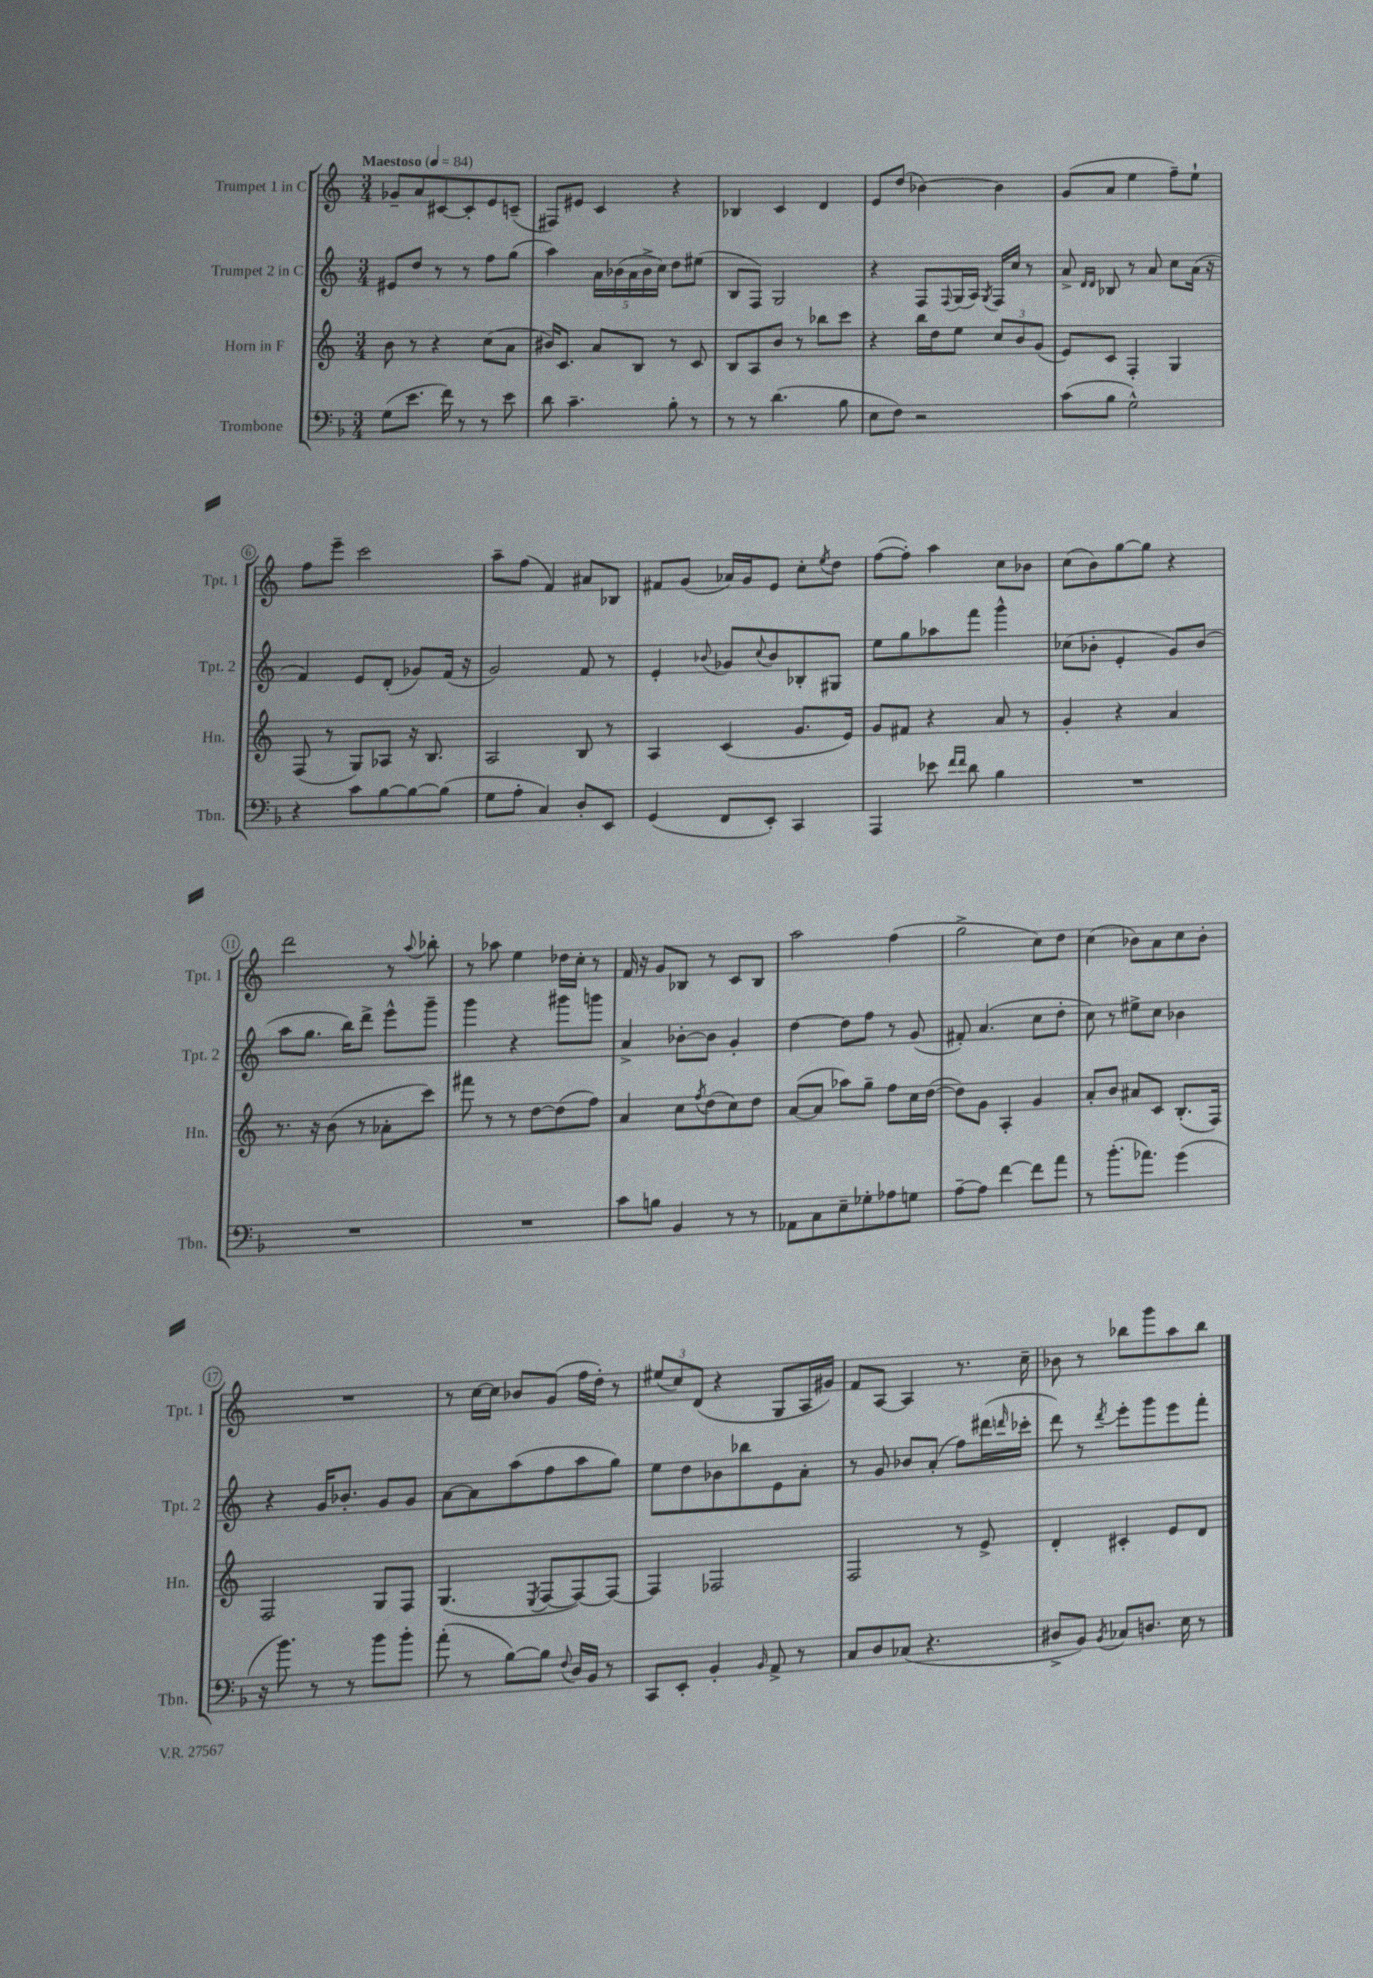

**kern	**kern	**kern	**kern
*part4	*part3	*part2	*part1
*staff4	*staff3	*staff2	*staff1
*I"Trombone	*I"Horn in F	*I"Trumpet 2 in C	*I"Trumpet 1 in C
*I'Tbn.	*I'Hn.	*I'Tpt. 2	*I'Tpt. 1
*clefF4	*clefG2	*clefG2	*clefG2
*k[b-]	*k[]	*k[]	*k[]
*M3/4	*M3/4	*M3/4	*M3/4
*MM84	*MM84	*MM84	*MM84
=1	=1	=1	=1
!	!	!	!LO:TX:a:B:t=Maestoso
(8G\L	8b\	8e#X/L	8g-X~/L
8.e\J	8r	8dd/J	8a/
.	4r	8r	[8c#X/
16f\)	.	.	.
8r	.	8r	8c#'/]
8r	(8cc\L	8ff\L	8e/
8e\	8a\J	(8gg\J	(8cn~/J
=2	=2	=2	=2
8d\	16b#X/KL)	4aa\)	8F#X/L)
.	8.c/J	.	.
4.c~\	.	.	8e#X/J
.	8a/L	20a\LL	4c/
.	.	(20b-X\	.
.	.	20a\	.
.	8B/J	.	.
.	.	20b-^\	.
.	.	20cc\JJ)	.
8B-'\	8r	8dd\L	4r
8r	8c/	(8ee#X\J	.
=3	=3	=3	=3
8r	8B/L	8B/L	4B-X/
8r	8A/	8F/J)	.
(4.d\	8b/J	2G/	4c/
.	8r	.	.
.	8bb-X\L	.	4d/
8B-\	8ccc\J	.	.
=4	=4	=4	=4
8E\L	4r	4r	8e/L
8F\J)	.	.	(8dd/J
2r	16bb\LL	8F/L	[4b-X\)
.	16dd\J	.	.
.	.	8qqF/	.
.	8ee\J	(16G/L	.
.	.	16A/JJ)	.
.	.	8qG/	.
.	12cc/L	16F/LL	4b-\]
.	.	16cc/JJ	.
.	12b/	.	.
.	.	8r	.
.	(12g/J	.	.
=5	=5	=5	=5
(8c\L	8e/L)	8a^/	(8g/L
.	.	16qqd/LL	.
.	.	16qqd/JJ	.
8B-\J	8c/J	8B-X/	8a/J
2G^^\)	4F'/	8r	4ee\
.	.	8a/	.
.	4G/	8cc\L	8ff~\L)
.	.	(16a\Jk	8ee`\J
.	.	16r	.
!!LO:LB:g=z
=6	=6	=6	=6
4r	(8F/	4f/)	8ff\L
.	8r	.	8eee~\J
8c\L	8G/L)	8e/L	2ccc\
[8B-\	8A-X/J	(8d'/J	.
8B-\_	16r	8g-X/L)	.
.	8.B/	.	.
(8B-\J]	.	(16f/Jk	.
.	.	16r	.
=7	=7	=7	=7
8G\L	2A/	2g/)	8aa~\L
8A'\J	.	.	(8ff\J
4C/)	.	.	4f/)
8D'/L	8B/	8f/	8a#X/L
8EE/J	8r	8r	8B-X/J
=8	=8	=8	=8
(4GG/	4A/	4e'/	8f#X/L
.	.	.	(8g/J
.	.	8qqb-X/	.
8FF/L	(4c/	8g-X/L	16a-X/LL)
.	.	.	16g/J
.	.	8qqcc/	.
8EE'/J)	.	8b-/	8e/J
4CC/	8.g/L	8B-X'/	8cc'\L
.	.	.	8qee/
.	.	8G#X/J	8dd\J
.	16e/Jk)	.	.
=9	=9	=9	=9
4AAA/	8g/L	8ee\L	([8ff\L
.	8f#X/J	8gg\	8ff'\J])
8e-X\	4r	8aa-X\	4aa\
16qqf/LL	.	.	.
16qqf/JJ	.	.	.
8d\	.	8fff\J	.
4B-\	8a/	4ggg^^\	8cc\L
.	8r	.	8b-X\J
=10	=10	=10	=10
2.r	4g'/	(8cc-X\L	(8cc\L
.	.	8b-X'\J	8b\)
.	4r	4e'/	[8gg\
.	.	.	8gg\J]
.	4a/	8g/L)	4r
.	.	(8b-/J	.
!!LO:LB:g=z
=11	=11	=11	=11
2.r	8.r	8aa\L	2ddd\
.	.	8.gg\J	.
.	16r	.	.
.	(8b\	.	.
.	.	16bb\KL)	.
.	8r	8ddd^\J	.
.	8a-X'\L	8eee^^\L	8r
.	.	.	8qqaa/
.	8ccc\J)	8ggg~\J	8bb-X'\
=12	=12	=12	=12
2.r	8fff#X\	4ggg\	8r
.	8r	.	8aa-X\
.	8r	4r	4ee\
.	[8dd\L	.	.
.	(8dd\]	8ggg#X\L	16dd-X\LL
.	.	.	16cc'\JJ
.	8ff\J)	8gggn\J	8r
=13	=13	=13	=13
8c\L	4a/	4a^/	16f/
.	.	.	16r
8Bn\J	.	.	8g/L
4BB-/	8cc\L	[8b-X'\L	8B-X/J
.	8qff/	.	.
.	(8dd\	8b-\J]	8r
8r	8cc\)	4g'/	8c/L
8r	8dd\J	.	8B-/J
=14	=14	=14	=14
8AA-X\L	([8a/L	[4dd\	2aa\
8C\	8a/J]	.	.
8E~\	8aa-X\L)	8dd\L]	.
8G-X'\	8gg~\J	8ff\J	.
8A-X\	8ff\L	8r	(4ff\
8Gn\J	16cc\L	(8g/	.
.	([16dd\JJ	.	.
=15	=15	=15	=15
[8A~\L	8dd\L])	8f#X'/)	2gg^\
8A\J]	8g\J	(4.a/	.
[4f\	4A'/	.	.
8f\L]	4g/	8cc\L	8cc\L)
8a\J	.	8dd'\J	8dd\J
=16	=16	=16	=16
8r	8a'/L	8cc\)	(4cc\
(8.b-'\L	8b/J	8r	.
.	8a#X/L	8ee#X^\L	8b-X\L)
8.a-X\J)	.	.	.
.	8c/J	8cc\J	8a\
(4g\	(8.B'/L	4b-X\	8cc\
.	.	.	8b-'\J
.	16F/Jk)	.	.
!!LO:LB:g=z
=17	=17	=17	=17
16r	2F/	4r	2.r
8.b-\)	.	.	.
8r	.	16g/KL	.
.	.	8.b-X'/J	.
8r	.	.	.
8b-\L	8G/L	8g/L	.
8b-'\J	8F/J	8g/J	.
=18	=18	=18	=18
(8a'\	(4.G/	[8a\L	8r
8r	.	8a\]	[16cc\LL
.	.	.	16cc\JJ]
[8B-\L)	.	(8aa\	8b-X/L
.	8qE/	.	.
8B-\J]	[8F/L	8ff\	(8g/J
8qqF/	.	.	.
16D/LL	8F/_)	8aa\	16ff\LL
16BB-/JJ	.	.	16dd'\JJ)
8r	8F/J_	8gg\J)	8r
=19	=19	=19	=19
8CC/L	4F/]	8ee\L	(12ee#X/L
.	.	.	12cc/)
8EE'/J	.	8dd\	.
.	.	.	(12d/J
4BB-'/	2F-X/	8b-X\	4r
.	.	8bb-X\	.
16qqBB-/	.	.	.
8AA^/	.	8e\	8G/L
8r	.	8a'\J	16A/L
.	.	.	16g#X/JJ)
=20	=20	=20	=20
8C/L	2F/	8r	8f/L
8D/	.	8g/	[8A/J
(8C-X/J	.	8b-X/L	4A/]
4.r	.	(8a'/J	.
.	8r	8ff\L)	8.r
.	8e^/	(16ddd#X\L	.
.	.	16qqdddn/	.
.	.	16ccc-X'\JJ	16cc~\
=21	=21	=21	=21
8D#X^/L	4d'/	8ddd\)	8b-X\
8BB-/J)	.	8r	8r
8qBB-/	.	8qddd/	.
8C-X/L	4c#X'/	8eee'\L	8bb-X\L
8.Dn/J	.	8ggg\	8ggg\
.	8e/L	8eee\	8aa\
16E\	.	.	.
8r	8d/J	8fff'\J	8bb-\J
==	==	==	==
*-	*-	*-	*-
